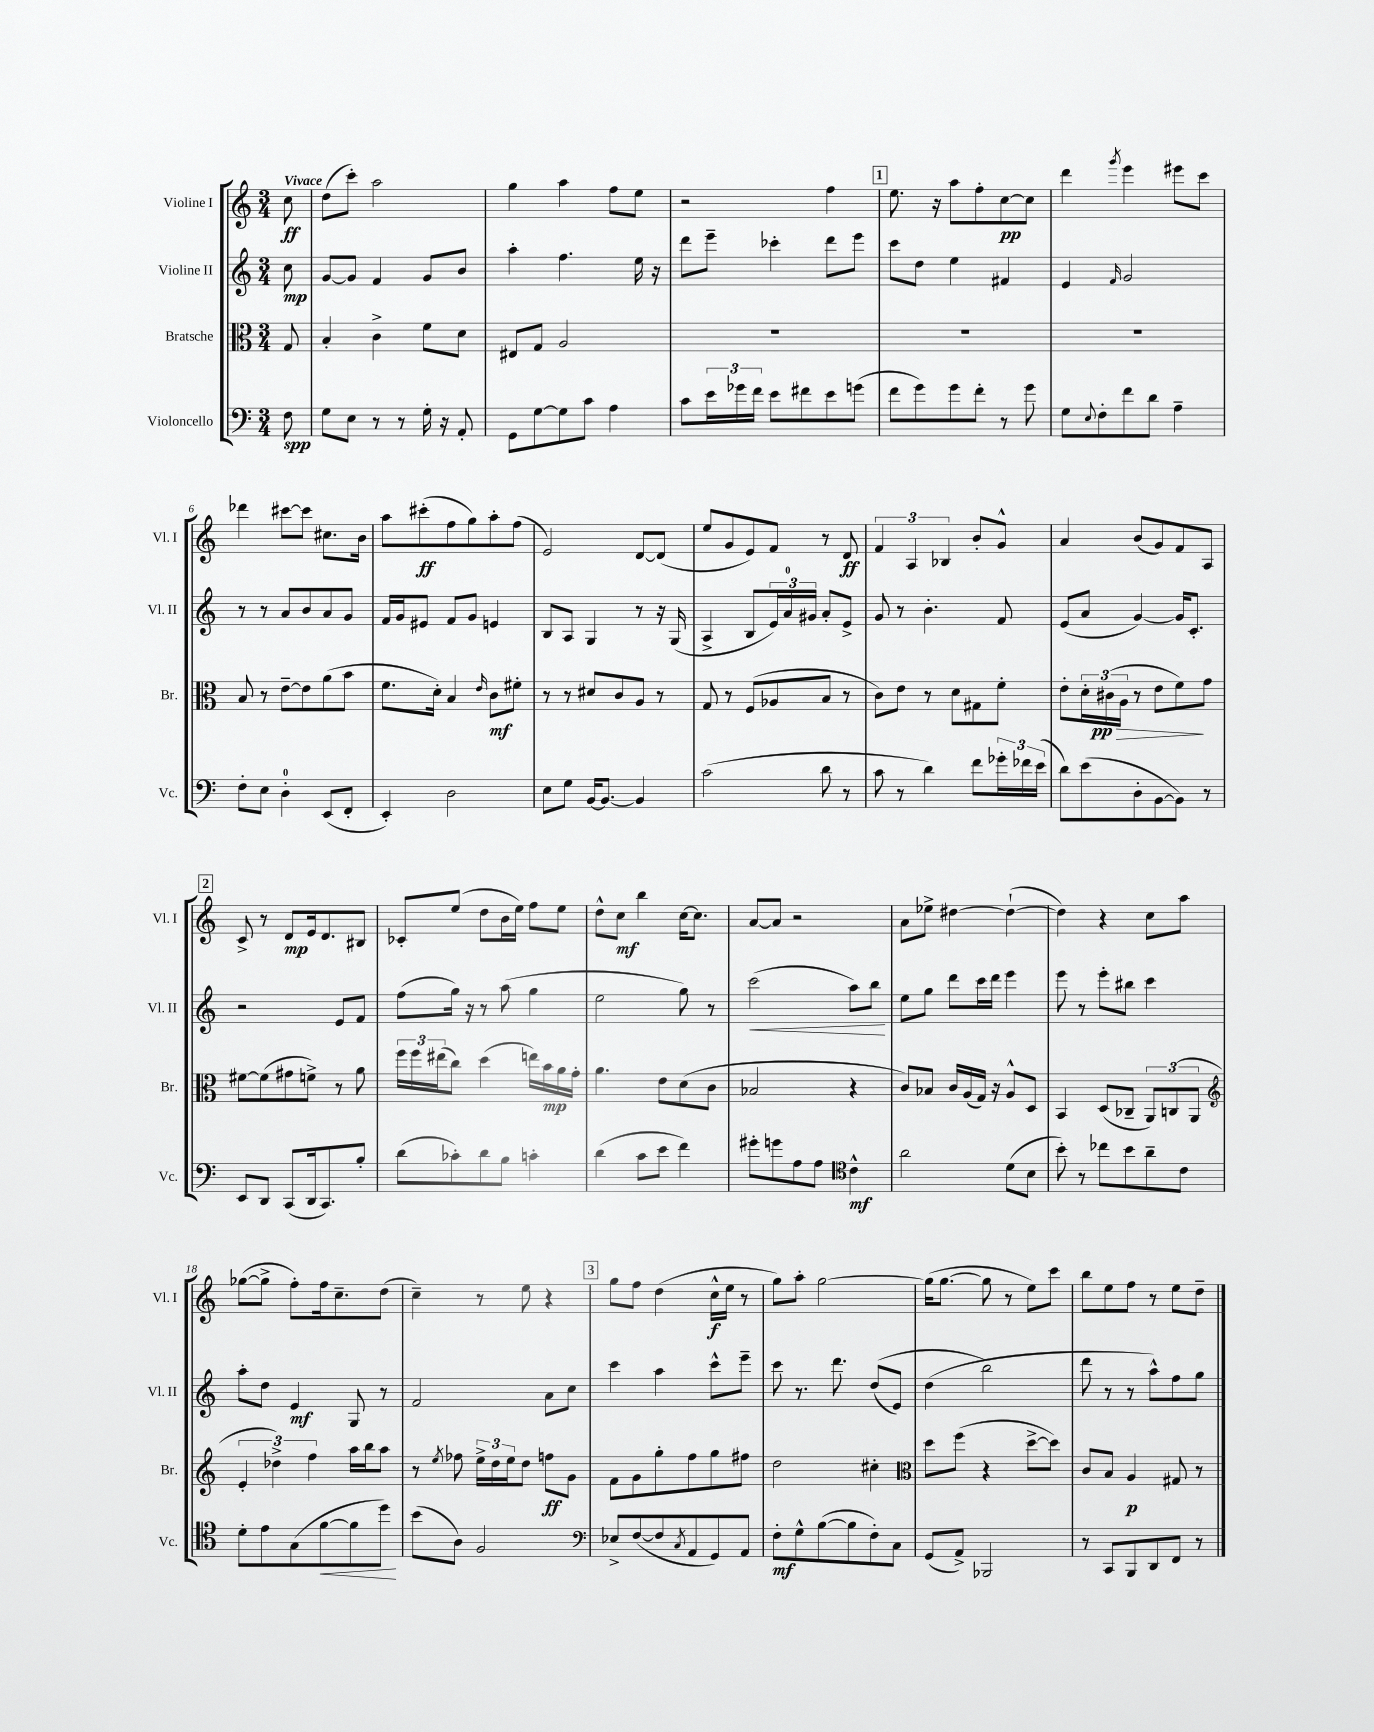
<<
\new StaffGroup <<
\new Staff = "s0" \with { instrumentName = "Violine I" shortInstrumentName = "Vl. I" } {
    \clef treble \key c \major \numericTimeSignature \time 3/4 \partial 8 \tempo "Vivace"
    c''8\ff |
    d''8( c'''8-.) a''2 |
    g''4 a''4 f''8 e''8 |
    r2 f''4 |
    \mark \markup { \box "1" } e''8. r16 a''8 f''8-. c''8~\pp c''8 |
    d'''4 \acciaccatura { g'''8 } e'''4 eis'''8 c'''8 |
    des'''4 cis'''8~ cis'''8 cis''8. b'16 |
    a''8 cis'''8-.\ff( f''8 g''8) a''8-. f''8( |
    e'2) d'8~ d'8( |
    e''8 g'8 e'8) f'8 r8 d'8\ff |
    \tuplet 3/2 { f'4 a4 bes4 } b'8-. g'8-^ |
    a'4 b'8( g'8) f'8 a8 |
    \mark \markup { \box "2" } c'8-> r8 d'8\mp e'16 d'8. bis8 |
    ces'8-. e''8( d''8 b'16 e''16) f''8 e''8 |
    d''8-^ c''8\mf b''4 c''16~ c''8. |
    a'8~ a'8 r2 |
    a'8 ees''8-> dis''4~ dis''4~-!( |
    dis''4) r4 c''8 a''8 |
    ges''8~( ges''8-> f''8-.) f''16 c''8.-- d''8( |
    c''4--) r8 e''8 r4 |
    \mark \markup { \box "3" } g''8 f''8 d''4( c''16-^\f e''16 r8 |
    g''8) a''8-. g''2~ |
    g''16( g''8.~ g''8 r8 e''8) c'''8 |
    b''8 e''8 f''8 r8 e''8 d''8-- \bar "|." |
}
\new Staff = "s1" \with { instrumentName = "Violine II" shortInstrumentName = "Vl. II" } {
    \clef treble \key c \major \numericTimeSignature \time 3/4 \partial 8
    c''8\mp |
    g'8~ g'8 f'4 g'8 b'8 |
    a''4-. f''4. e''16 r16 |
    d'''8 e'''8-- ces'''4-. d'''8 e'''8 |
    \mark \markup { \box "1" } c'''8 d''8 e''4 fis'4 |
    e'4 \grace { f'16 } g'2 |
    r8 r8 a'8 b'8 a'8 g'8 |
    f'16 g'16 eis'8 f'8 g'8 e'4 |
    b8 a8 g4 r8 r16 g16( |
    a4-> b8 \tuplet 3/2 { e'16) a'16-0 gis'16 } a'8-. e'8-> |
    g'8 r8 b'4.-. f'8 |
    e'8( a'8 g'4~) g'16 c'8.-. |
    \mark \markup { \box "2" } r2 e'8 f'8 |
    f''8( g''16) r16 r8 a''8( g''4 |
    e''2 g''8) r8 |
    c'''2\<( a''8) b''8\! |
    e''8 g''8 d'''8 c'''16 d'''16 e'''4 |
    e'''8 r8 e'''8-. bis''8 c'''4 |
    a''8-. d''8 e'4\mf g8 r8 |
    f'2 a'8 c''8 |
    \mark \markup { \box "3" } c'''4 a''4 c'''8-^ e'''8-- |
    c'''8 r8. d'''8. d''8(\( e'8) |
    d''4( b''2\) |
    d'''8 r8 r8 a''8-^) f''8 g''8 \bar "|." |
}
\new Staff = "s2" \with { instrumentName = "Bratsche" shortInstrumentName = "Br." } {
    \clef alto \key c \major \numericTimeSignature \time 3/4 \partial 8
    g8 |
    b4-. c'4-> f'8 d'8 |
    eis8 g8 a2 |
    R2. |
    \mark \markup { \box "1" } R2. |
    R2. |
    b8 r8 e'8~-- e'8 a'8( b'8 |
    f'8. d'16-.) b4 \grace { e'16 } c'8\mf fis'8-. |
    r8 r8 dis'8 c'8 a8 r8 |
    g8 r8 f8( aes8 b8 r8 |
    c'8) e'8 r8 d'8 gis8 f'8-. |
    e'8-. \tuplet 3/2 { d'16-. cis'16\pp( a16\> } r8 e'8 f'8\!) g'8 |
    \mark \markup { \box "2" } fis'8~ fis'8( gis'8 f'8->) r8 a'8 |
    \tuplet 3/2 { f''16 f''16 eis''16( } c''8) d''4( e''16) b'16\mp a'16 g'16-. |
    a'4. e'8 d'8( c'8 |
    bes2 r4 |
    c'8) bes8 c'16 a16( g16) r16 a8-^ d8 |
    b,4 d8( ces8-- \tuplet 3/2 { a,8) c8( a,8 } |
    \clef treble \tuplet 3/2 { e'4-. des''4->) f''4 } a''16 b''16 a''8 |
    r8 \acciaccatura { e''8 } fes''8 \tuplet 3/2 { e''16-> d''16 e''16 } d''8 f''8\ff g'8 |
    \mark \markup { \box "3" } f'8 g'8 g''8-. f''8 g''8 fis''8 |
    d''2 cis''4-. |
    \clef alto d''8 f''8( r4 d''8~-> d''8) |
    c'8 b8 a4\p gis8 r8 \bar "|." |
}
\new Staff = "s3" \with { instrumentName = "Violoncello" shortInstrumentName = "Vc." } {
    \clef bass \key c \major \numericTimeSignature \time 3/4 \partial 8
    f8\spp |
    g8 e8 r8 r8 g16-. r16 a,8-. |
    g,8 g8~ g8 c'8 a4 |
    c'8 \tuplet 3/2 { e'16 ges'16 f'16 } e'8 fis'8 e'8 g'8( |
    \mark \markup { \box "1" } f'8 g'8) g'8 f'8-. r8 g'8 |
    g8 \appoggiatura { e8 } f8-. f'8 d'8 a4-- |
    f8-. e8 d4-0-. e,8( f,8-. |
    e,4-.) d2 |
    e8 g8 b,16~ b,8.~ b,4 |
    c'2( d'8 r8 |
    c'8 r8 d'4) f'8 \tuplet 3/2 { ges'16-. fes'16 e'16( } |
    d'8) e'8( d8-. b,8~ b,8) r8 |
    \mark \markup { \box "2" } e,8 d,8 c,8( d,16 c,8.) b8-. |
    d'8( ces'8-.) d'8 b8 c'4-. |
    d'4( c'8 e'8 f'4) |
    gis'8-. g'8 a8 a8 \clef tenor c'4-^\mf |
    a'2 d'8( b8 |
    b'8-.) r8 ces''8 b'8 a'8-- c'8 |
    d'8-. e'8 g8( f'8~\< f'8 d''8\!) |
    b'8( a8) f2 |
    \mark \markup { \box "3" } \clef bass ees8-> f8~( f8 \acciaccatura { c8 } a,8 g,8) a,8 |
    f8-.\mf g8-^ b8~( b8 f8-.) c8 |
    g,8( a,8->) bes,,2 |
    r8 c,8 b,,8 d,8 f,8 r8 \bar "|." |
}
>>
>>
